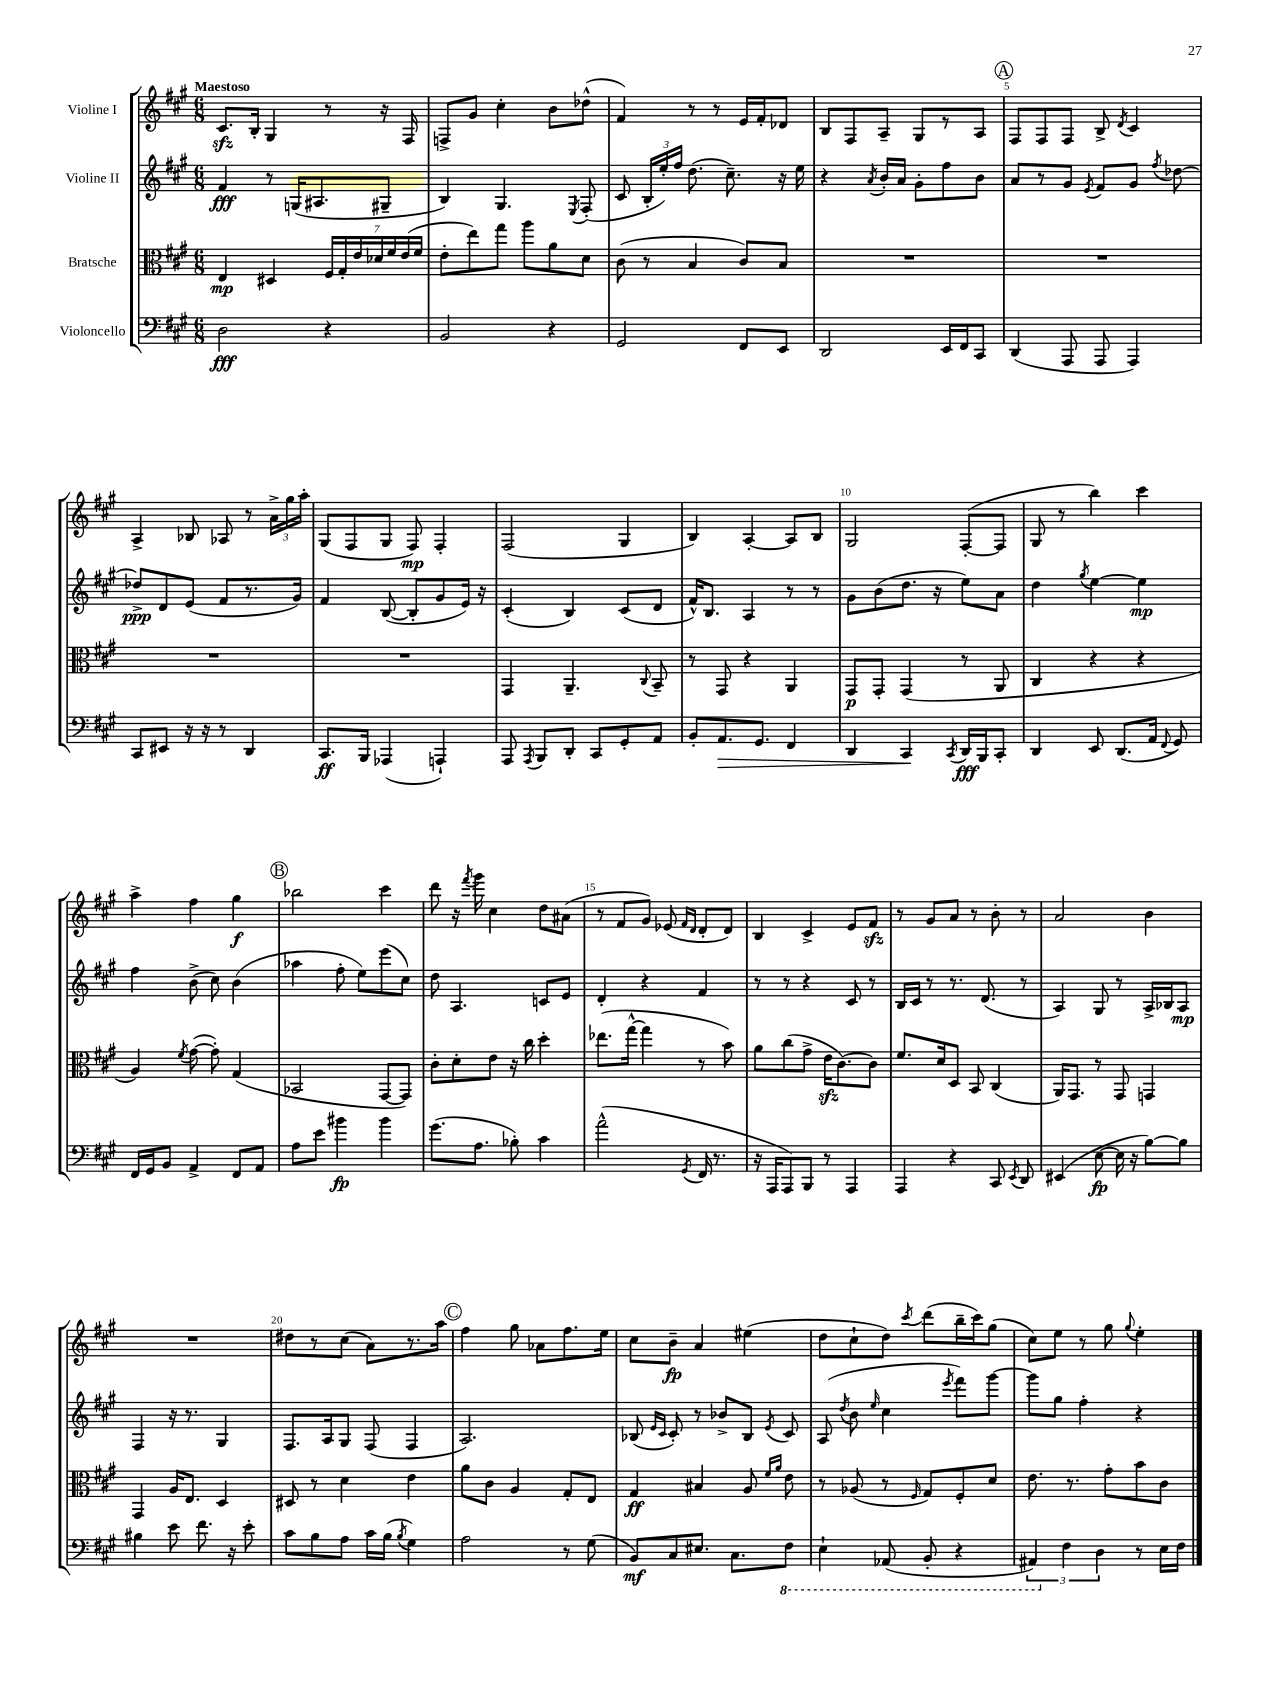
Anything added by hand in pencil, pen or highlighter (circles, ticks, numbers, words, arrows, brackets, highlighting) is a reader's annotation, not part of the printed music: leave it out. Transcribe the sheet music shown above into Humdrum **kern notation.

**kern	**kern	**kern	**kern
*staff4	*staff3	*staff2	*staff1
*clefF4	*clefC3	*clefG2	*clefG2
*k[f#c#g#]	*k[f#c#g#]	*k[f#c#g#]	*k[f#c#g#]
*M6/8	*M6/8	*M6/8	*M6/8
2D	4E	4f#	8.c#
.	.	.	16B'
.	4D#	8r	4G#
.	.	(16G	.
.	.	8.A#	.
4r	28F#	.	8r
.	28G#'	.	.
.	28e	.	.
.	28d-	.	.
.	.	8G#~	16r
.	28f#	.	.
.	(28e	.	.
.	.	.	16F#
.	28f#	.	.
=	=	=	=
2BB	8e'	4B)	8F^
.	8ee)	.	8g#
.	8gg#	4.G#	4cc#'
.	8aa	.	.
4r	8a	.	8b
.	.	8qE	.
.	8d	(8F#'	(8dd-^^
=	=	=	=
2GG#	(8c#	8c#	4f#)
.	8r	24B'	.
.	.	24ee')	.
.	.	24ff#	.
.	4B	(8.dd	8r
.	.	.	8r
.	.	8.cc#~)	.
8FF#	8c#)	.	16e
.	.	.	16f#'
8EE	8B	16r	8d-
.	.	16ee	.
=	=	=	=
2DD	2.r	4r	8B
.	.	.	8F#
.	.	8qa	.
.	.	16b'	8A~
.	.	16a	.
.	.	8g#'	8G#
16EE	.	8ff#	8r
16FF#	.	.	.
8CC#	.	8b	8A
=	=	=	=
(4DD	2.r	8a	8F#
.	.	8r	8F#
8AAA	.	8g#	8F#
.	.	8qe	.
8AAA	.	8f#	8B^
.	.	.	8qd
4AAA)	.	8g#	4c#
.	.	8qff#	.
.	.	[8dd-	.
=	=	=	=
8CC#	2.r	8dd-^]	4A^
8EE#	.	8d	.
16r	.	(8e	8B-
16r	.	.	.
8r	.	8f#	8A-
4DD	.	8.r	8r
.	.	.	24a^
.	.	.	24gg#
.	.	16g#)	.
.	.	.	24aa'
=	=	=	=
8.CC#	2.r	4f#	(8G#
.	.	.	8F#
16BBB	.	.	.
(4AAA-	.	([8B	8G#
.	.	8B']	8F#)
4AAA`)	.	8g#	4F#'
.	.	16e)	.
.	.	16r	.
=	=	=	=
8AAA	4GG#	(4c#'	(2F#
8qAAA	.	.	.
8BBB	.	.	.
8DD'	4.AA~	4B)	.
8CC#	.	.	.
8GG#'	.	(8c#	4G#
.	8qqC#	.	.
8AA	8BB~	8d	.
=	=	=	=
8BB'	8r	16f#^^)	4B)
.	.	8.B	.
8.AA	8GG#	.	.
.	4r	4A	[4A'
8.GG#	.	.	.
4FF#	4AA	8r	8A]
.	.	8r	8B
=	=	=	=
4DD	8GG#	8g#	2G#
.	8GG#'	(8b	.
4CC#	(4GG#	8.dd	.
.	.	16r	.
8qCC#	.	.	.
16DD	8r	8ee)	([8F#'
16BBB	.	.	.
8CC#'	8AA	8a	8F#]
=	=	=	=
4DD	4C#	4dd	8G#
.	.	.	8r
.	.	8qgg#	.
8EE	4r	[4ee	4bb)
(8.DD	.	.	.
.	4r	4ee]	4ccc#
16AA	.	.	.
8qqFF#	.	.	.
8GG#)	.	.	.
=	=	=	=
16FF#	4A)	4ff#	4aa^
16GG#	.	.	.
8BB	.	.	.
.	8qf#	.	.
4AA^	([8g#	(8b^	4ff#
.	8g#'])	8cc#)	.
8FF#	(4G#	(4b	4gg#
8AA	.	.	.
=	=	=	=
8A	2BB-	4aa-	2bb-
8e	.	.	.
4b#	.	8ff#'	.
.	.	8ee)	.
4b#	[8GG#	(8eee	4ccc#
.	8GG#])	8cc#)	.
=	=	=	=
(8.g#	8c#'	8dd	8ddd
.	8d'	4.A	16r
.	.	.	8qfff#
8.A	.	.	16ggg#
.	8e	.	4cc#
8B-')	16r	.	.
.	16cc#	.	.
4c#	4dd'	8c	8dd
.	.	8e	(8a#
=	=	=	=
(2a^^	(8.ee-	4d'	8r
.	.	.	8f#
.	[16gg#^^	.	.
.	4gg#]	4r	8g#)
.	.	.	(8e-
.	.	.	16qqf#
8qGG#	.	.	16qqd
16FF#	8r	4f#	8d'
8.r	.	.	.
.	8b)	.	8d)
=	=	=	=
16r	8a	8r	4B
16AAA	.	.	.
8AAA)	(8cc#	8r	.
8BBB	8g#^	4r	4c#^
8r	16e	.	.
.	[8.c#)	.	.
4AAA	.	8c#	8e
.	8c#]	8r	8f#
=	=	=	=
4AAA	8.f#	16B	8r
.	.	16c#	.
.	.	8r	8g#
.	16d	.	.
4r	8D	8.r	8a
.	8BB	.	8r
.	.	(8.d	.
8CC#	(4C#	.	8b'
8qEE	.	.	.
8DD	.	8r	8r
=	=	=	=
(4EE#	16AA)	4A)	2a
.	8.GG#	.	.
[8E	8r	8G#	.
16E]	8GG#	8r	.
16r	.	.	.
[8B)	4GG	16A^	4b
.	.	16B-	.
8B]	.	8A	.
=	=	=	=
4B#	4GG#	4F#	2.r
8e	16A	16r	.
.	8.E	8.r	.
8.f#	.	.	.
.	4D	4G#	.
16r	.	.	.
8e'	.	.	.
=	=	=	=
8c#	8D#	8.F#	8dd#
8B	8r	.	8r
.	.	16A	.
8A	4d	8G#	(8cc#
16c#	.	(8F#	8a)
(16B	.	.	.
8qB	.	.	.
4G#)	4e	4F#	8.r
.	.	.	16aa
=	=	=	=
2A	8a	2.A)	4ff#
.	8c#	.	.
.	4A	.	8gg#
.	.	.	8a-
8r	8G#'	.	8.ff#
(8G#	8E	.	.
.	.	.	16ee
=	=	=	=
8BB)	4G#	(8B-	8cc#
.	.	16qqe	.
.	.	16qqc#	.
8C#	.	8c#')	8b~
8.E#	4B#	8r	4a
.	.	8b-^	.
8.C#	.	.	.
.	8A	8B-	(4ee#
.	16qqf#	.	.
.	16qqa	8qe	.
8FF#	8e	8c#	.
=	=	=	=
4EE`	8r	(8A	8dd
.	.	8qdd	.
.	(8A-	8b	8cc#`
.	.	16qqee	.
(8AAA-	8r	4cc#	8dd)
.	16qqF#	.	8qccc#
8BBB'	8G#)	.	(8ddd
.	.	8qeee	.
4r	8F#'	8fff#)	16bb~
.	.	.	16ccc#)
.	8d	[8ggg#	(8gg#
=	=	=	=
6AAA#)	8.e	8ggg#]	8cc#)
.	.	8gg#	8ee
6F#	.	.	.
.	8.r	.	.
.	.	4ff#'	8r
6D	.	.	.
.	8g#'	.	8gg#
.	.	.	8qqgg#
8r	8b	4r	4ee'
16E	8c#	.	.
16F#	.	.	.
==	==	==	==
*-	*-	*-	*-
